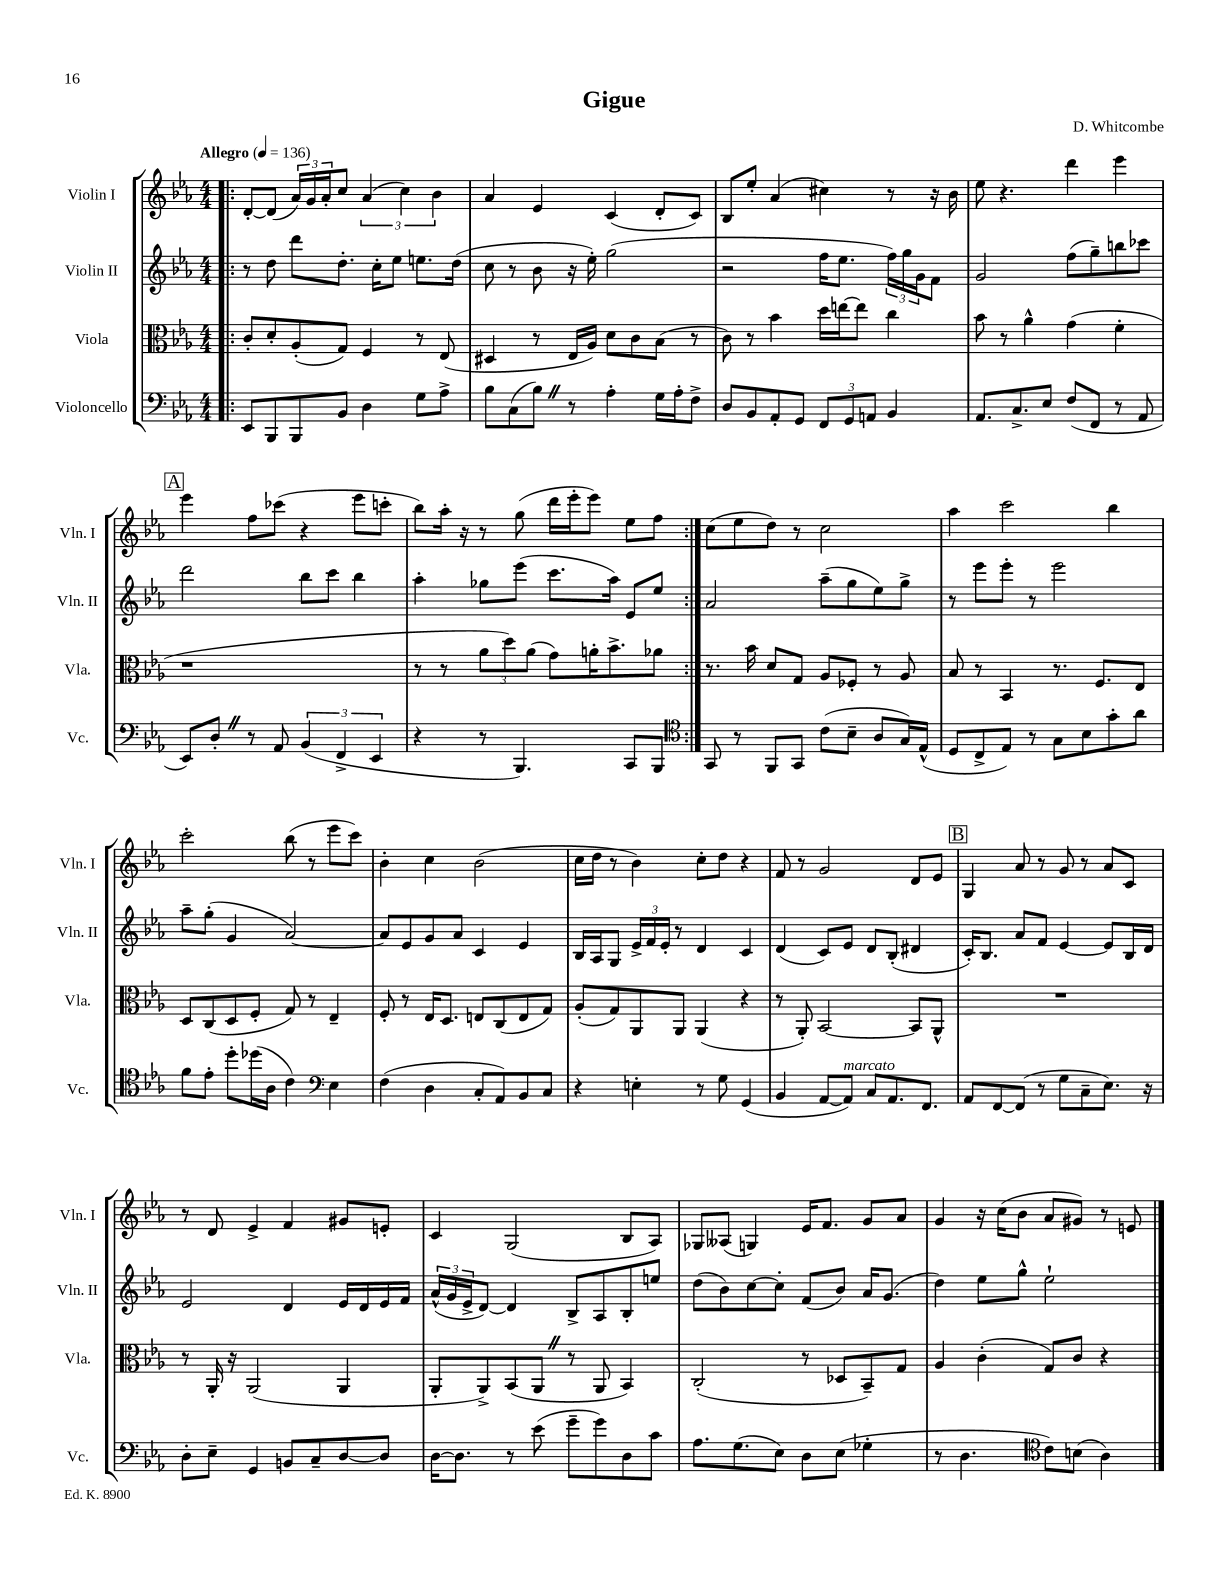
\header { title = "Gigue" composer = "D. Whitcombe" }
<<
\new StaffGroup <<
\new Staff = "s0" \with { instrumentName = "Violin I" shortInstrumentName = "Vln. I" } {
    \clef treble \key ees \major \numericTimeSignature \time 4/4 \tempo "Allegro" 4 = 136
    \repeat volta 2 { \bar ".|:" d'8~-. d'8( \tuplet 3/2 { aes'16) g'16 aes'16-. } c''8 \tuplet 3/2 { aes'4( c''4) bes'4 } |
    aes'4 ees'4 c'4( d'8-. c'8) |
    bes8 ees''8-. aes'4( cis''4) r8 r16 bes'16 |
    ees''8 r4. d'''4 ees'''4 |
    \mark \markup { \box "A" } ees'''4 f''8 ces'''8( r4 ees'''8 c'''8-. |
    bes''8) aes''16-. r16 r8 g''8( d'''16 ees'''16-. ees'''8) ees''8 f''8 | }
    c''8( ees''8 d''8) r8 c''2 |
    aes''4 c'''2 bes''4 |
    c'''2-. bes''8( r8 ees'''8 c'''8) |
    bes'4-. c''4 bes'2( |
    c''16 d''16 r8 bes'4) c''8-. d''8 r4 |
    f'8 r8 g'2 d'8 ees'8 |
    \mark \markup { \box "B" } g4 aes'8 r8 g'8 r8 aes'8 c'8 |
    r8 d'8 ees'4-> f'4 gis'8 e'8-. |
    c'4 g2( bes8 aes8) |
    ges8 aeses8( g4) ees'16 f'8. g'8 aes'8 |
    g'4 r16 c''16( bes'8 aes'8 gis'8) r8 e'8 \bar "|." |
}
\new Staff = "s1" \with { instrumentName = "Violin II" shortInstrumentName = "Vln. II" } {
    \clef treble \key ees \major \numericTimeSignature \time 4/4
    \repeat volta 2 { \bar ".|:" r8 d''8 d'''8 d''8.-. c''16-. ees''8 e''8. d''16( |
    c''8 r8 bes'8 r16 ees''16-.) g''2( |
    r2 f''16 ees''8. \tuplet 3/2 { f''16) g''16 g'16 } f'8 |
    g'2 f''8( g''8--) b''8 ces'''8 |
    \mark \markup { \box "A" } d'''2 bes''8 c'''8 bes''4 |
    aes''4-. ges''8 ees'''8( c'''8. aes''16) ees'8 ees''8 | }
    aes'2 aes''8--( g''8 ees''8) g''8-> |
    r8 ees'''8 ees'''8-. r8 ees'''2 |
    aes''8-- g''8-.( g'4 aes'2~) |
    aes'8 ees'8 g'8 aes'8 c'4 ees'4 |
    bes16 aes16 g8 \tuplet 3/2 { ees'16-> f'16 ees'16-. } r8 d'4 c'4 |
    d'4( c'8) ees'8 d'8 bes8-.( dis'4 |
    \mark \markup { \box "B" } c'16-.) bes8. aes'8 f'8 ees'4~ ees'8 bes16 d'16 |
    ees'2 d'4 ees'16 d'16 ees'16 f'16 |
    \tuplet 3/2 { aes'16-^( g'16 ees'16-> } d'8~) d'4 bes8-> aes8 bes8-. e''8 |
    d''8( bes'8) c''8~ c''8-. f'8( bes'8) aes'16 g'8.( |
    d''4) ees''8 g''8-^ ees''2-! \bar "|." |
}
\new Staff = "s2" \with { instrumentName = "Viola" shortInstrumentName = "Vla." } {
    \clef alto \key ees \major \numericTimeSignature \time 4/4
    \repeat volta 2 { \bar ".|:" c'8-. d'8-. aes8-.( g8) f4 r8 ees8( |
    dis4 r8 ees16 aes16) d'8 c'8 bes8( r8 |
    c'8) r8 bes'4 d''16 e''16~ e''8 c''4 |
    bes'8 r8 aes'4-^ g'4( f'4-. |
    \mark \markup { \box "A" } r1 |
    r8 r8 \tuplet 3/2 { aes'8 d''8) aes'8( } g'8) a'16-. bes'8.-> aes'8 | }
    r8. bes'16 d'8 g8 aes8 fes8-. r8 aes8 |
    bes8 r8 bes,4 r8. f8. ees8 |
    d8 c8( d8 f8-. g8) r8 ees4-- |
    f8-. r8 ees16 d8. e8 c8( e8 g8) |
    aes8-.( g8) aes,8 aes,8 aes,4( r4 |
    r8 aes,8-.) bes,2~ bes,8 aes,8-^ |
    \mark \markup { \box "B" } R1 |
    r8 aes,16-. r16 aes,2( aes,4 |
    aes,8-. aes,8->) bes,8( aes,8 \once \override BreathingSign.text = \markup { \musicglyph "scripts.caesura.straight" } \breathe r8 aes,8 bes,4) |
    c2-.( r8 des8 bes,8--) g8 |
    aes4 c'4-.( g8) c'8 r4 \bar "|." |
}
\new Staff = "s3" \with { instrumentName = "Violoncello" shortInstrumentName = "Vc." } {
    \clef bass \key ees \major \numericTimeSignature \time 4/4
    \repeat volta 2 { \bar ".|:" ees,8 bes,,8 bes,,8 bes,8 d4 g8 aes8-> |
    bes8 c8( bes8) \once \override BreathingSign.text = \markup { \musicglyph "scripts.caesura.straight" } \breathe r8 aes4-. g16 aes16-. f8-> |
    d8 bes,8 aes,8-. g,8 \tuplet 3/2 { f,8 g,8 a,8 } bes,4 |
    aes,8. c8.-> ees8 f8( f,8 r8 aes,8 |
    \mark \markup { \box "A" } ees,8) d8-. \once \override BreathingSign.text = \markup { \musicglyph "scripts.caesura.straight" } \breathe r8 aes,8 \tuplet 3/2 { bes,4( f,4-> ees,4 } |
    r4 r8 bes,,4.) c,8 bes,,8 | }
    \clef tenor g,8 r8 f,8 g,8 c'8( bes8-- aes8 g16) ees16-^( |
    d8 c8-> ees8) r8 g8 bes8 g'8-. aes'8 |
    f'8 ees'8-. d''8-. des''16( aes16 c'4) \clef bass ees4 |
    f4( d4 c8-. aes,8) bes,8 c8 |
    r4 e4-. r8 g8 g,4( |
    bes,4 aes,8~ aes,8^\markup { \italic "marcato" }) c8 aes,8. f,8. |
    \mark \markup { \box "B" } aes,8 f,8~ f,8( r8 g8 c8-- ees8.) r16 |
    d8-. ees8-- g,4 b,8 c8-- d8~ d8 |
    d16~ d8. r8 ees'8( g'8-- g'8) d8 c'8 |
    aes8. g8.( ees8) d8 ees8( ges4-. |
    r8 d4. \clef tenor c'8) b8( aes4) \bar "|." |
}
>>
>>
\layout { \context { \Score \remove "Bar_number_engraver" } }
